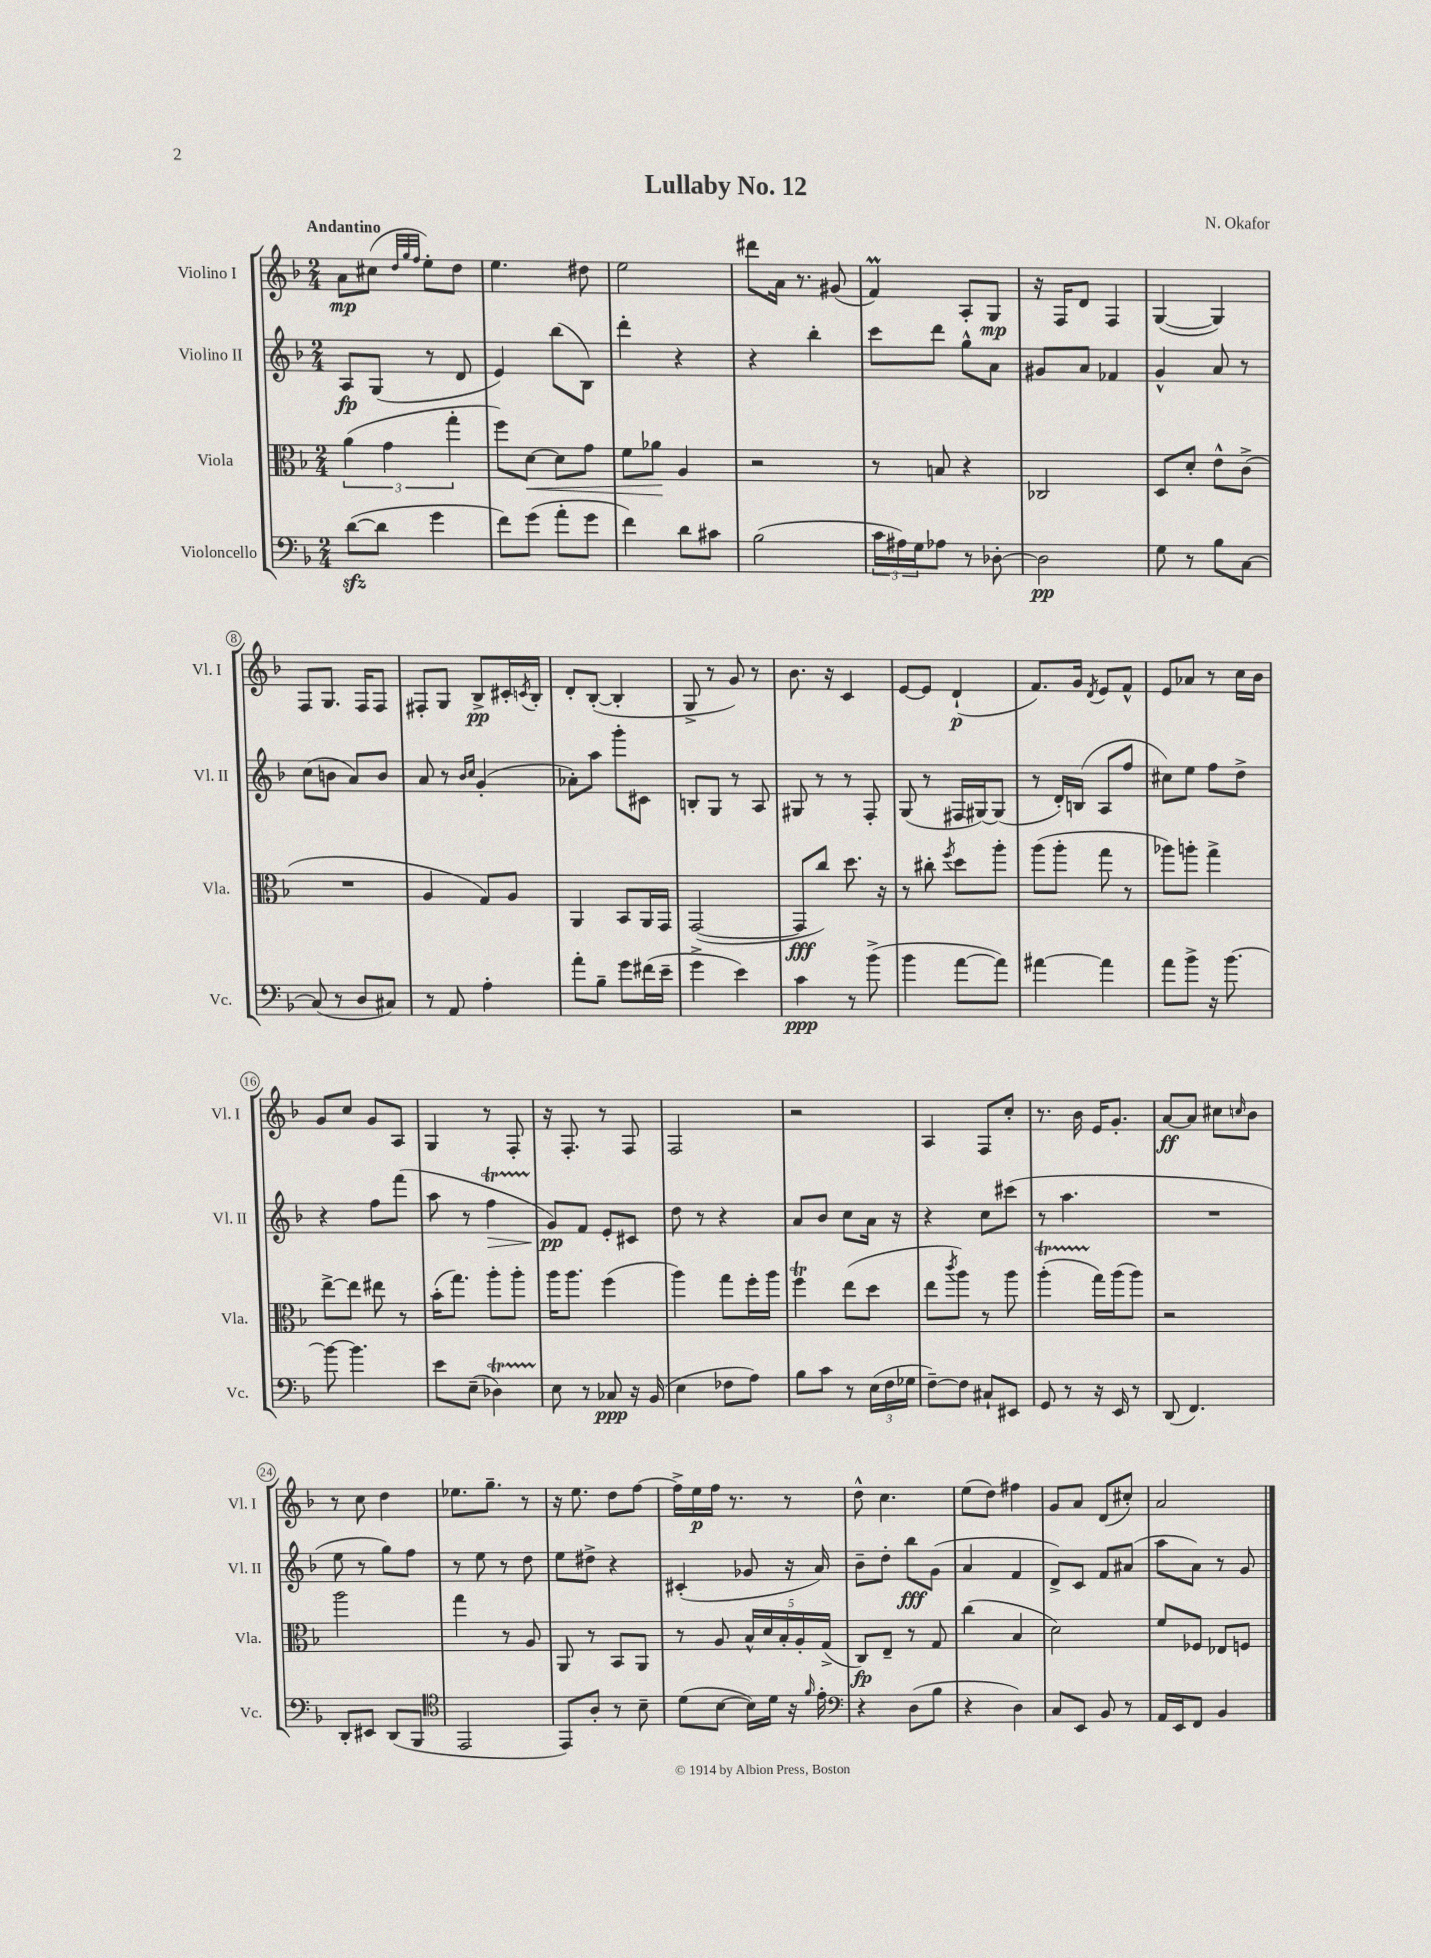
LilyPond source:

\header { title = "Lullaby No. 12" composer = "N. Okafor" }
<<
\new StaffGroup <<
\new Staff = "s0" \with { instrumentName = "Violino I" shortInstrumentName = "Vl. I" } {
    \clef treble \key f \major \numericTimeSignature \time 2/4 \tempo "Andantino"
    a'8\mp cis''8( \grace { d''32 g''32 f''32 } e''8-.) d''8 |
    e''4. dis''8 |
    e''2 |
    dis'''8 a'16 r8. gis'8( |
    f'4\prall) a8-. g8\mp |
    r16 f16 d'8 f4 |
    g4~( g4) |
    f8 g8. f16 f8 |
    fis8-. g8 bes8->\pp cis'16-. \acciaccatura { c'8 } bes16-. |
    d'8-. bes8~-.( bes4-. |
    g8-> r8 g'8) r8 |
    bes'8. r16 c'4 |
    e'8~ e'8 d'4-!\p( |
    f'8.) g'16 \acciaccatura { d'8 } e'8 f'8-^ |
    e'8 aes'8 r8 c''16 bes'16 |
    g'8 c''8 g'8 a8 |
    g4 r8 f8-. |
    r16 f8.-. r8 f8 |
    f2 |
    r2 |
    a4 f8 c''8-. |
    r8. bes'16 e'16 g'8.-. |
    a'8~\ff a'8 cis''8 \grace { c''16 } bes'8 |
    r8 c''8 d''4 |
    ees''8. g''8.-- r8 |
    r16 e''8. d''8 f''8~ |
    f''16-> e''16\p f''16 r8. r8 |
    d''8-^ c''4. |
    e''8( d''8) fis''4 |
    g'8 a'8 d'8( cis''8-.) |
    a'2 \bar "|." |
}
\new Staff = "s1" \with { instrumentName = "Violino II" shortInstrumentName = "Vl. II" } {
    \clef treble \key f \major \numericTimeSignature \time 2/4
    a8\fp g8( r8 d'8 |
    e'4) bes''8( bes8) |
    d'''4-. r4 |
    r4 bes''4-. |
    c'''8 d'''8 g''8-^ a'8 |
    gis'8 a'8 fes'4 |
    g'4-^ a'8 r8 |
    c''8( b'8 a'8) b'8 |
    a'8 r8 \grace { bes'16 c''16 } g'4-.( |
    aes'8-.) a''8 g'''8-. cis'8 |
    b8-. g8 r8 a8 |
    gis8 r8 r8 f8-. |
    g8( r8 fis16 gis16~) gis8( |
    r8 d'16-.) b16( a8 f''8 |
    cis''8) e''8 f''8 d''8-> |
    r4 f''8 f'''8( |
    a''8 r8 f''4\startTrillSpan\> |
    g'8\stopTrillSpan\pp\!) f'8 e'8-. cis'8 |
    d''8 r8 r4 |
    a'8 bes'8 c''8 a'16 r16 |
    r4 c''8 cis'''8( |
    r8 a''4. |
    R2 |
    e''8 r8 g''8) f''8 |
    r8 e''8 r8 d''8 |
    e''8 dis''8-> r4 |
    cis'4-.( ges'8 r16 a'16) |
    bes'8-- d''8-. bes''8\fff g'8( |
    a'4 f'4 |
    d'8->) c'8 f'8 ais'8( |
    a''8 a'8) r8 g'8 \bar "|." |
}
\new Staff = "s2" \with { instrumentName = "Viola" shortInstrumentName = "Vla." } {
    \clef alto \key f \major \numericTimeSignature \time 2/4
    \tuplet 3/2 { a'4( g'4 g''4-. } |
    f''8) d'8~\< d'8 g'8 |
    f'8 aes'8\! a4 |
    r2 |
    r8 b8 r4 |
    ces2 |
    d8 d'8-. e'8-^ c'8->( |
    R2 |
    a4 g8) a8 |
    a,4 bes,8 a,16 g,16 |
    g,2~( |
    g,8\fff c''8) d''8. r16 |
    r8 cis''8-. \acciaccatura { f''8 } d''8 a''8-. |
    a''8( a''8-. g''8 r8 |
    aes''8) a''8-. g''4-> |
    e''8~-> e''8 eis''8 r8 |
    bes'16-.( g''8.) a''8-. a''8-. |
    a''16 a''8. f''4( |
    a''4) g''8 f''16-. a''16 |
    f''4\trill e''8( d''8 |
    e''8 \acciaccatura { c'''8 } a''8) r8 a''8 |
    a''4-.\startTrillSpan( g''16\stopTrillSpan) a''16( a''8) |
    r2 |
    a''2 |
    g''4 r8 a8 |
    a,8 r8 bes,8 a,8 |
    r8 a8 \tuplet 5/4 { bes16-^ d'16 bes16-. a16-. g16->( } |
    c8\fp) e8-- r8 g8 |
    c''4( bes4 |
    d'2) |
    f'8 fes8 ees8 f8 \bar "|." |
}
\new Staff = "s3" \with { instrumentName = "Violoncello" shortInstrumentName = "Vc." } {
    \clef bass \key f \major \numericTimeSignature \time 2/4
    d'8~\sfz( d'8 g'4 |
    f'8) g'8( a'8-. g'8 |
    f'4) d'8 cis'8 |
    bes2( |
    \tuplet 3/2 { c'16 ais16) g16 } aes8 r8 des8~-. |
    des2\pp |
    g8 r8 bes8 c8~ |
    c8( r8 d8 cis8) |
    r8 a,8 a4-. |
    a'8-. bes8-- g'8 fis'16( e'16-- |
    g'4-> e'4) |
    c'4\ppp r8 bes'8->( |
    bes'4 a'8~ a'8) |
    ais'4~ ais'4 |
    a'8 bes'8-> r16 bes'8.~ |
    bes'8~ bes'4. |
    e'8 e8--( des4\startTrillSpan) |
    e8\stopTrillSpan r8 ces8\ppp r16 bes,16( |
    e4 fes8 a8) |
    bes8 c'8 r8 \tuplet 3/2 { e16( f16 ges16 } |
    f8~--) f8 cis8-! eis,8 |
    g,8 r8 r16 e,16 r8 |
    d,8( f,4.) |
    d,8-. eis,8 d,8( bes,,8 |
    \clef tenor e,2 |
    e,8) a8-. r8 bes8-- |
    d'8( bes8~ bes16) d'16 r16 \grace { f'16 } e'16-. |
    \clef bass r4 d8( bes8 |
    r4 d4) |
    c8 e,8 bes,8 r8 |
    a,16 e,16 f,8 bes,4 \bar "|." |
}
>>
>>
\layout { \context { \Score \override BarNumber.stencil = #(make-stencil-circler 0.1 0.3 ly:text-interface::print) } }
